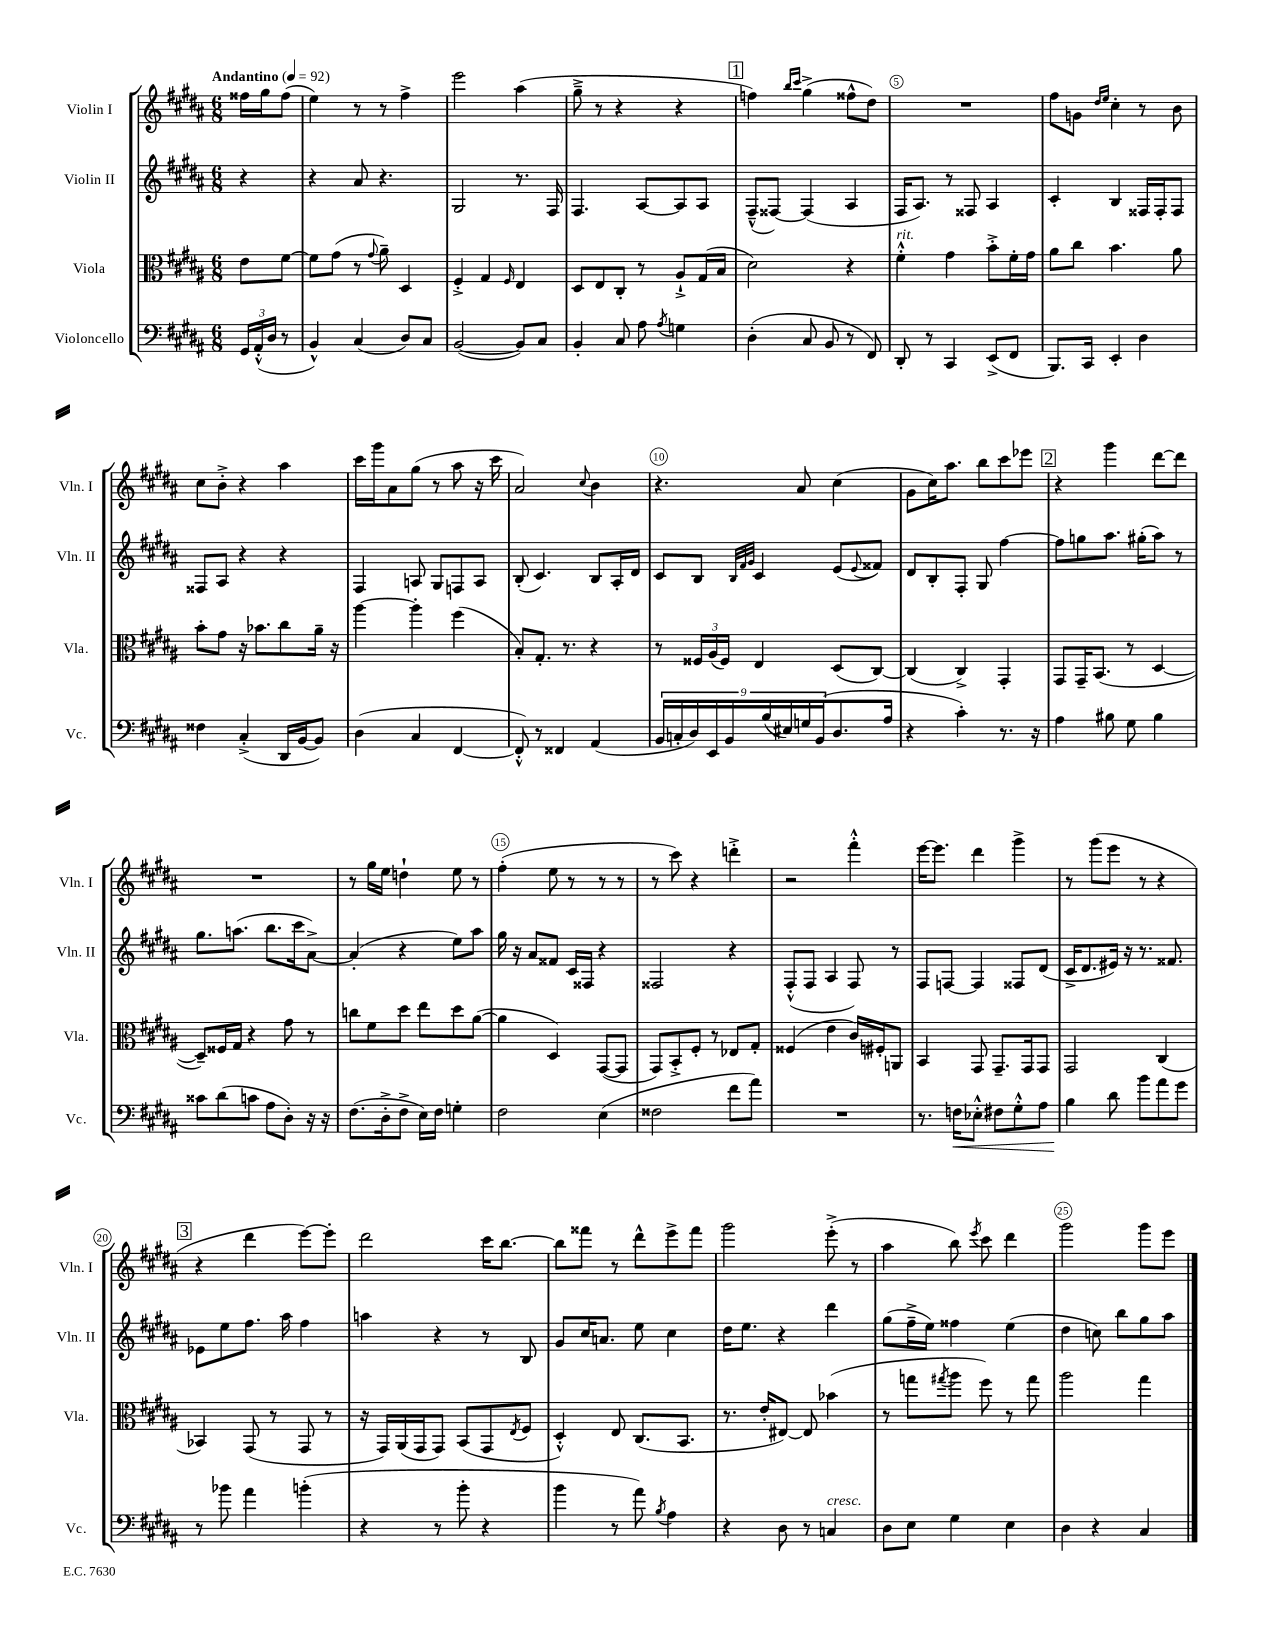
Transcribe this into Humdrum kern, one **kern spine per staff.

**kern	**kern	**kern	**kern
*staff4	*staff3	*staff2	*staff1
*clefF4	*clefC3	*clefG2	*clefG2
*k[f#c#g#d#a#]	*k[f#c#g#d#a#]	*k[f#c#g#d#a#]	*k[f#c#g#d#a#]
*M6/8	*M6/8	*M6/8	*M6/8
*MM92	*MM92	*MM92	*MM92
24GG#	8e	4r	16ff##
(24AA#'^^	.	.	.
.	.	.	16gg#
24D#	.	.	.
8r	[8f#	.	(8ff##
=	=	=	=
4BB^^)	8f#]	4r	4ee)
.	(8g#	.	.
(4C#	8r	8a#	8r
.	8qqg#	.	.
.	8a#~)	4.r	8r
8D#)	4D#	.	4ff#^
8C#	.	.	.
=	=	=	=
([2BB	4F#'^	2G#	2eee
.	4G#	.	.
.	16qqF#	.	.
8BB])	4E	8.r	(4aa#
8C#	.	.	.
.	.	16F#	.
=	=	=	=
4BB'	8D#	4.F#	8gg#~^
.	8E	.	8r
8C#	8C#'	.	4r
8A#	8r	[8A#	.
8qA#	.	.	.
4G	8A#`^	8A#]	4r
.	(16G#	8A#	.
.	16B	.	.
=	=	=	=
(4D#'	2d#)	(8F#~^^	4ff)
.	.	[8F##)	.
.	.	.	16qqbb
.	.	.	16qqccc#
8C#	.	(4F##]	(4gg#^
8BB	.	.	.
8r	4r	4A#	8ff##^^
8FF#)	.	.	8dd#)
=	=	=	=
8DD#'	4f#'^^	16F#	2.r
.	.	8.A#)	.
8r	.	.	.
4CC#	4g#	8r	.
.	.	8F##	.
(8EE^	8b'^	4A#	.
8FF#	16f#'	.	.
.	16g#	.	.
=	=	=	=
8.BBB)	8a#	4c#'	8ff#
.	8cc#	.	8g
16CC#	.	.	.
.	.	.	16qqdd#
.	.	.	16qqee
4EE'	4.b	4B	4cc#'
4D#	.	16F##	8r
.	.	16F##'	.
.	8a#	8F##	8b
=	=	=	=
4F##	8b'	8F##	8cc#
.	8g#	8A#	8b'^
(4C#'^	16r	4r	4r
.	8.b-	.	.
16DD#	8cc#	4r	4aa#
[16BB	.	.	.
8BB])	16a#~	.	.
.	16r	.	.
=	=	=	=
(4D#	[4aa#	4F#	16ccc#
.	.	.	16ggg#
.	.	.	8a#
4C#	4aa#']	8A	(8gg#
.	.	8G#	8r
[4FF#	(4ff#	8F	8aa#
.	.	8A	16r
.	.	.	16ccc#
=	=	=	=
8FF#'^^])	8B')	(8B'	2a#)
8r	8.G#'	4.c#)	.
4FF##	.	.	.
.	8.r	.	.
.	.	.	8qqcc#
(4AA#	4r	8B	4b
.	.	16A#'	.
.	.	16d#	.
=	=	=	=
18BB	8r	8c#	4.r
18C'	.	.	.
18D#)	.	.	.
.	24F##	8B	.
18EE	(24A#	.	.
.	24F##)	.	.
18BB	.	.	.
.	.	32qqB	.
.	.	32qqf#	.
.	.	32qqg#	.
.	4E	4c#	.
(18B	.	.	.
18E#)	.	.	.
.	.	.	8a#
18G	.	.	.
(18BB	.	.	.
8.D#	(8D#	(8e	(4cc#
.	.	8qqe	.
.	[8C#)	8f##)	.
16A#	.	.	.
=	=	=	=
4r	(4C#]	8d#	8g#
.	.	8B'	16cc#)
.	.	.	8.aa#
4c#')	4C#^)	8F#'	.
.	.	8G#	8bb
8.r	4GG#'	[4ff#	8ccc#
.	.	.	8eee-
16r	.	.	.
=	=	=	=
4A#	8GG#	8ff#]	4r
.	16GG#~	8gg	.
.	(8.BB	.	.
8B#	.	8.aa#	4ggg#
8G#	8r	.	.
.	.	(16gg#'	.
4B#	[4D#	8aa#)	[8ddd#
.	.	8r	8ddd#]
=	=	=	=
8c##	8D#~])	8.gg#	2.r
(8d#	16F##	.	.
.	16G#	(8.aa	.
8c	4r	.	.
8A#	.	8.bb	.
8D#')	8g#	.	.
.	.	16ccc#	.
16r	8r	[8a#^)	.
16r	.	.	.
=	=	=	=
(8.F#	8cc	(4a#']	8r
.	8f#	.	16gg#
16D#'^	.	.	16ee
8F#^	8dd#	4r	4dd`
16E)	8ee	.	.
16F#	.	.	.
4G'	8dd#	8ee)	8ee
.	([8a#	8aa#	8r
=	=	=	=
2F#	4a#]	16gg#	(4ff#'
.	.	16r	.
.	.	8a#	.
.	4D#)	8f##	8ee
.	.	16c#	8r
.	.	16F##	.
(4E	([8GG#	4r	8r
.	8GG#]	.	8r
=	=	=	=
2F##	8GG#)	2F##	8r
.	8BB'^	.	8ccc#)
.	8F#'	.	4r
.	8r	.	.
8f#	8E-	4r	4ddd'^
8a#)	8G#'	.	.
=	=	=	=
2.r	(4F##	(8F#'^^	2r
.	.	8F#	.
.	4e	4A#	.
.	16c#)	8F#)	4fff#'^^
.	16F#'	.	.
.	8AA	8r	.
=	=	=	=
8.r	4BB	8F#	[16eee
.	.	.	8.eee]
.	.	[8F	.
16F	.	.	.
8E-'^^	8GG#	4F]	4ddd#
8F#	8.GG#~	.	.
8G#'^^	.	8F##	4ggg#^
.	16GG#	.	.
8A#	8GG#	(8d#	.
=	=	=	=
4B	2GG#	16c#^	8r
.	.	8.d#	.
.	.	.	(8ggg#
8d#	.	16e#)	8eee
.	.	16r	.
8b	.	8.r	8r
8a#	(4C#	.	4r
.	.	8.f##	.
8g#	.	.	.
=	=	=	=
8r	4BB-)	8e-	4r
8b-	.	8ee	.
4a#	(8GG#	8.ff#	4ddd#
.	8r	.	.
.	.	16aa#	.
(4b'	8GG#	4ff#	[8eee)
.	8r	.	8eee']
=	=	=	=
4r	16r	4aa	2ddd#
.	16GG#)	.	.
.	(16AA#	.	.
.	16GG#	.	.
8r	8GG#)	4r	.
8b'	(8BB	.	.
4r	8GG#	8r	16ccc#
.	.	.	[8.bb
.	8qE	.	.
.	8F#	8B	.
=	=	=	=
4b	4D#'^^)	8g#	8bb]
.	.	16cc#	8fff##
.	.	8.a	.
8r	8E	.	8r
8a#)	(8.C#	8ee	8ddd#^^
8qB	.	.	.
4A#	.	4cc#	8eee^
.	8.BB	.	.
.	.	.	8fff##
=	=	=	=
4r	8.r	16dd#	2ggg#
.	.	8.ee	.
.	16e'	.	.
8D#	[8E#)	4r	.
8r	8E#]	.	.
4C	(4b-	4ddd#	(8eee'^
.	.	.	8r
=	=	=	=
8D#	8r	(8gg#	4aa#
8E	8gg	16ff#~^	.
.	.	16ee)	.
.	8qgg#	.	.
4G#	8aa#	4ff##	8bb)
.	.	.	8qeee
.	8ff#)	.	8ccc#
4E	8r	(4ee	4ddd#
.	8gg#	.	.
=	=	=	=
4D#	2aa#	4dd#	2ggg#
4r	.	8cc)	.
.	.	8bb	.
4C#	4gg#	8gg#	8ggg#
.	.	8aa#	8eee
==	==	==	==
*-	*-	*-	*-
